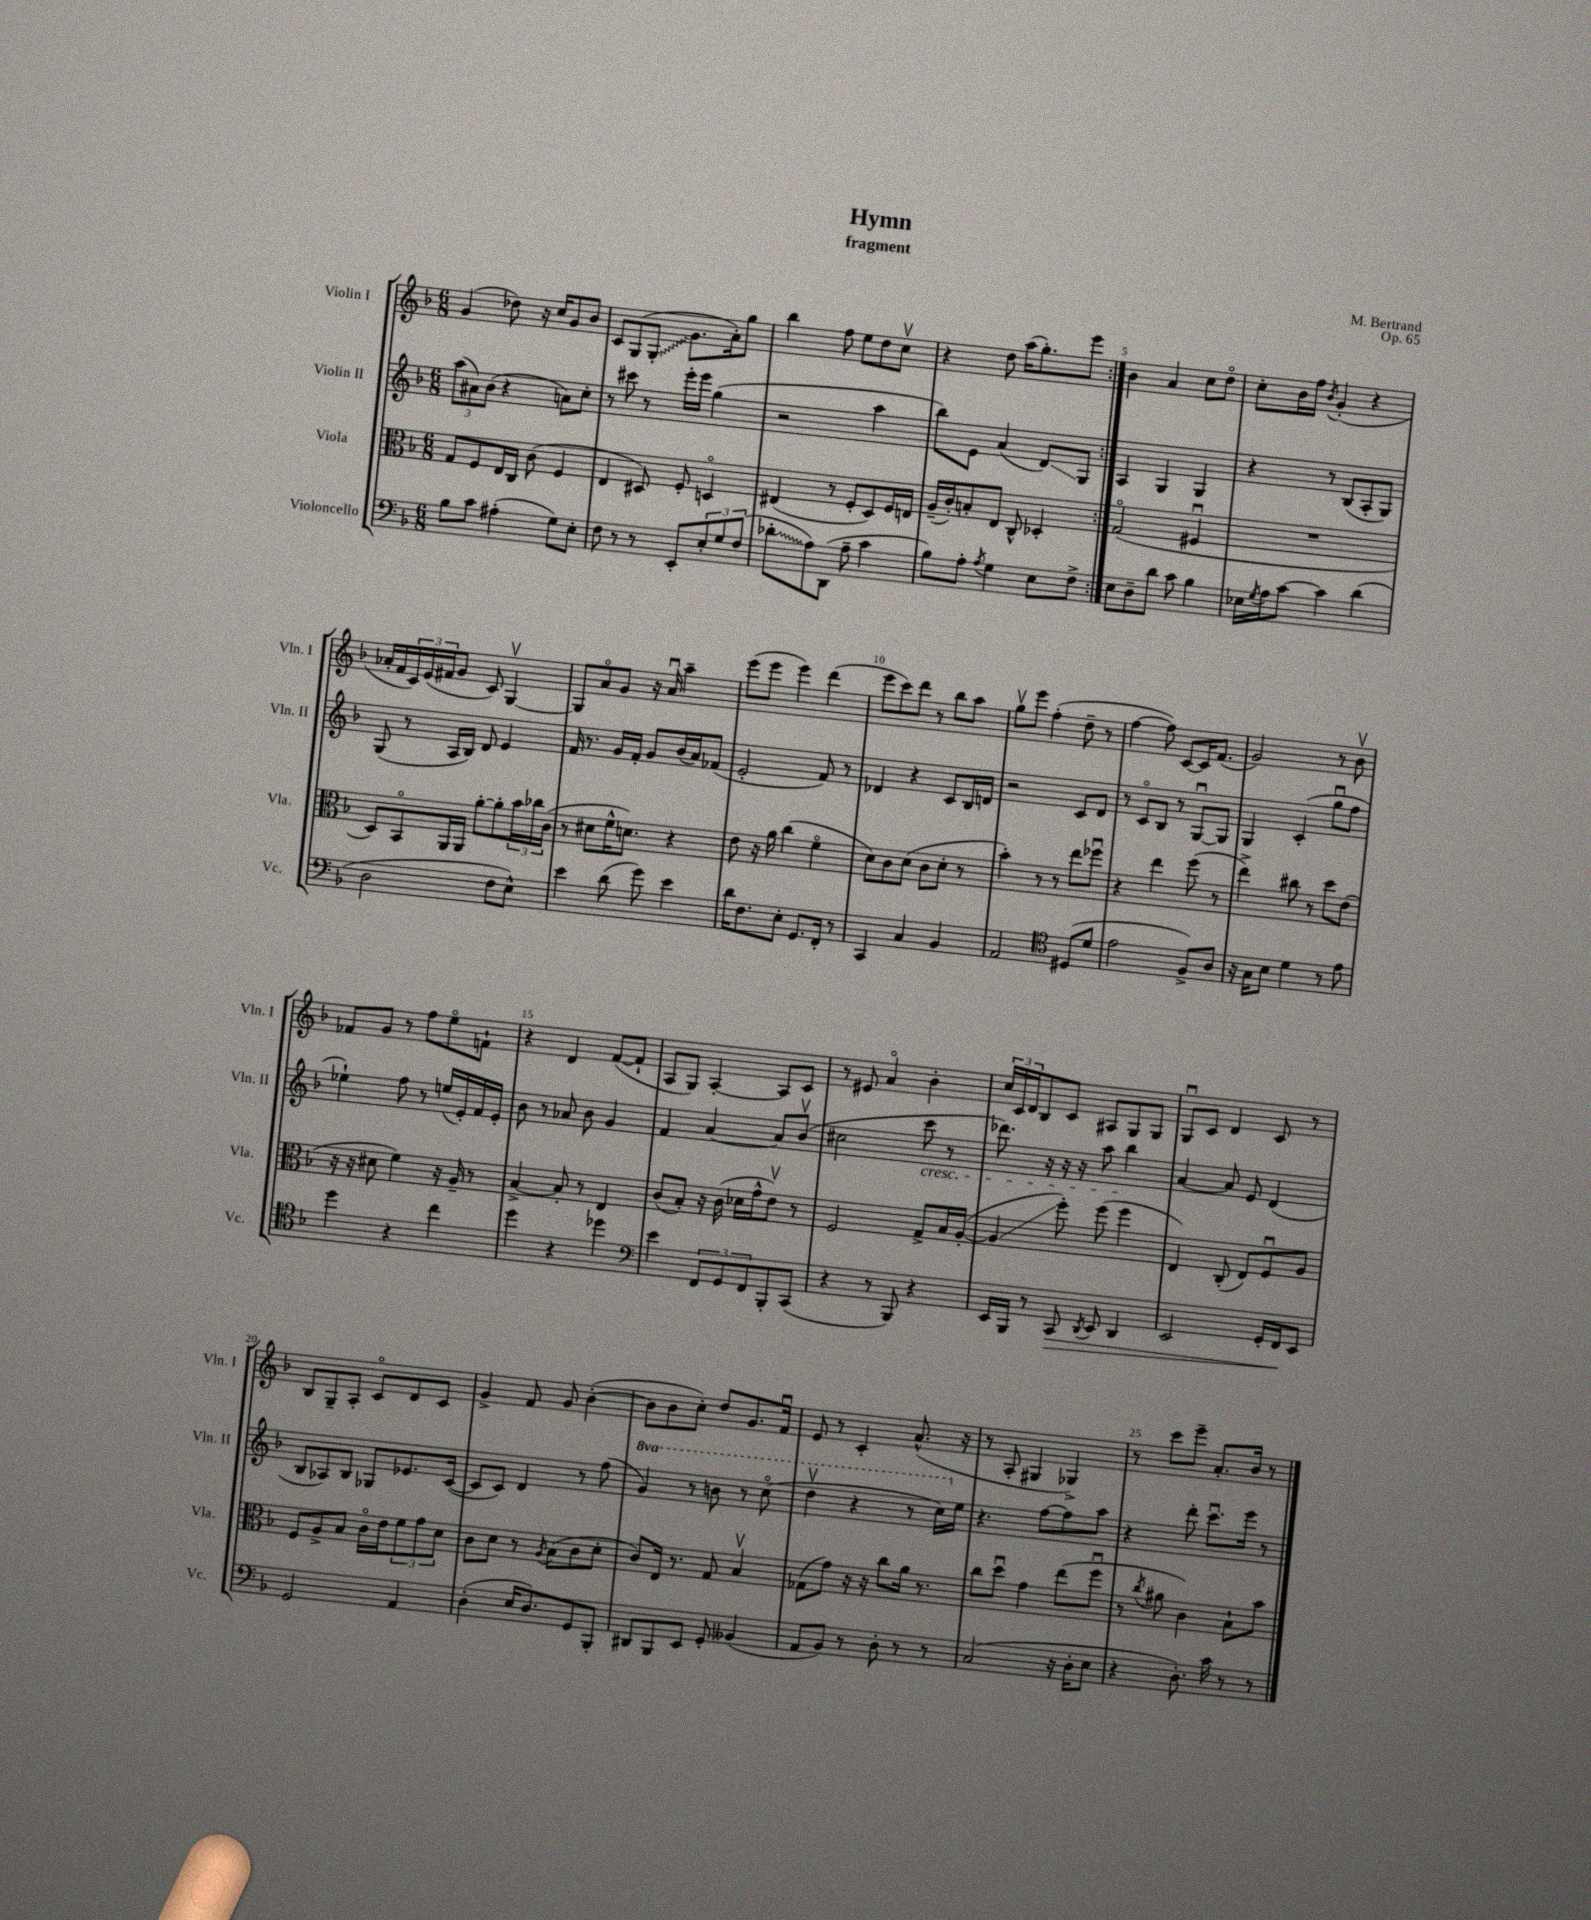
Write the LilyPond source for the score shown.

\header { title = "Hymn" composer = "M. Bertrand" subtitle = "fragment" opus = "Op. 65" }
<<
\new StaffGroup <<
\new Staff = "s0" \with { instrumentName = "Violin I" shortInstrumentName = "Vln. I" } {
    \clef treble \key f \major \numericTimeSignature \time 6/8
    \repeat volta 2 { g'4( des''8) r16 c''16 g'8 bes'8 |
    c'8 g8( \once \override Glissando.style = #'zigzag g8-.\glissando g'8. a'16-.) g''8 |
    bes''4 f''8 e''8 d''8 c''8\upbow |
    r4 d''8 a''16( g''8.-.) e'''8 | }
    bes'4 a'4 c''8 d''8\flageolet |
    c''8-. bes'16 f''16 \acciaccatura { bes'8 } g'4-.( r4 |
    aes'16-. f'16 \tuplet 3/2 { c'16) e'16( fis'16 } g'8 c'8) g4~\upbow |
    g8 a'8\flageolet g'8 r16 a'16\downbow a''4-- |
    e'''8( e'''8 e'''4) d'''4( |
    e'''8 c'''8) d'''8 r8 bes''8 a''8 |
    g''8\upbow e'''8 f''4-.( d''8-- r8 |
    f''4~ f''8) c'8~ c'16 f'8.( |
    g'2) r8 bes'8\upbow |
    fes'8 g'8 r8 f''8 e''8\flageolet f'8-! |
    r4 d'4 f'8~( f'8-! |
    a8 g8) a4~-. a8 c'8 |
    r8 eis'8 a'4\flageolet bes'4-. |
    \tuplet 3/2 { c''16 c'16 d'16 } bes8 c'8 ais8 g8 g8 |
    g8\downbow c'8 d'4 c'8 r8 |
    bes8 g8-- a8-. c'8\flageolet d'8 c'8 |
    g'4-> f'8 g'8 bes'4~-.( |
    bes'8 bes'8 c''8-.) d''8 g'8. f'16\downbow |
    e'8 r8 c'4-. a'8.-^( r16 |
    r8 a8-. gis4 ges4->) |
    r8 c'''8 e'''8-- a'8.-. bes'16 r8 \bar "|." |
}
\new Staff = "s1" \with { instrumentName = "Violin II" shortInstrumentName = "Vln. II" } {
    \clef treble \key f \major \numericTimeSignature \time 6/8 \set Staff.ottavationMarkups = #ottavation-simple-ordinals
    \repeat volta 2 { \tuplet 3/2 { a''8( ais'8) bes'8( } r4 a'8) c''8-. |
    r8 cis'''8 r8 e'''16-. e'''16 g''4( |
    r2 a''4 |
    bes''8) e'8 a'4( d'8\glissando) g8 | }
    a4 g4 g4 |
    r4 r8 bes8( a8-. g8) |
    g8( r8 a16 bes16) d'8 e'4 |
    f'16 r8. g'16 f'16-. g'8 bes'16( a'16) fes'8( |
    e'2-. f'8) r8 |
    des'4 r4 c'8 bes16 d'16 |
    r2 c'8 d'8 |
    r8 c'8\flageolet bes8 r8 g8~\downbow g8 |
    g4 c'4-.( g''8\downbow f''8 |
    ees''4-!) f''8 r8 e''16( e'16-.) f'16 e'16-. |
    bes'8 r8 aes'8 bes'8 g'4 |
    f'4 a'4~ a'8 bes'8\upbow( |
    cis''2 c'''8\cresc r8 |
    des'''8.) r16 r16 r16 a''8 bes''4\! |
    a'4~ a'8 e'8 d'4( |
    bes8 aes8) bes8 ges8 ees'8. c'16~( |
    c'8 c'8) d'4 r8 f''8( |
    \ottava #1 g''4) r8 b''8 r8 c'''8\flageolet( |
    d'''4\upbow r4 r8 c'''16) \ottava #0 e''16 |
    r4. f''8~ f''8 a''8 |
    r4 d'''8-. c'''8.\downbow e'''16 r8 \bar "|." |
}
\new Staff = "s2" \with { instrumentName = "Viola" shortInstrumentName = "Vla." } {
    \clef alto \key f \major \numericTimeSignature \time 6/8
    \repeat volta 2 { g8 f8 e16 c16 c'8( f4 |
    e4 dis8) f8-. d4\flageolet |
    eis4( r8 f8-. d8) f16 e16 |
    a16--( c'16-.) b8-. e8 c8-^ des4-. | }
    g2\flageolet( fis4\downbow |
    R2. |
    d8) bes,8\flageolet a,16 a,16 a'8~-. a'8-. \tuplet 3/2 { bes'16 ces''16 c'16( } |
    r8 dis'8 f'16-^ d'8.) r4 |
    e'8 r16 a'16 c''4( f'4\flageolet |
    d'8) c'8 d'8( c'8 d'8-. r8 |
    bes'4-.) r8 r8 e''8 fes''8\downbow |
    r4 e''4 f''8( r8 |
    e''4->) cis''8 r8 d''8 e'8( |
    r16 r16 dis'8 f'4) r16 a16-- r8 |
    bes4~-> bes8-. r8 e4 |
    c'8( bes8-.) r16 c'16( des'16 g'16-^ e'8\upbow) r8 |
    f2 g8-> bes16 a16~-.( |
    a4\glissando f''8-.) f''8( f''4 |
    e4) c8-.( e8) f8\downbow a8 |
    f8 a8-> bes8 c'16\flageolet e'16 \tuplet 3/2 { f'8 g'8 d'8 } |
    c'8 d'8 r8 \acciaccatura { a8 } bes8( c'8 d'8-. |
    c'8) e16 r8. g8 bes4\upbow |
    ges8( g'8) r16 r16 c''8 a'16 r8. |
    c''8 d''8\downbow g'4 e''8( f''8\downbow |
    r8 \acciaccatura { c''8 } ais'8 c'4) bes8-! bes'8 \bar "|." |
}
\new Staff = "s3" \with { instrumentName = "Violoncello" shortInstrumentName = "Vc." } {
    \clef bass \key f \major \numericTimeSignature \time 6/8
    \repeat volta 2 { bes8 c'8 ais4-.( g8) e8-. |
    f8 r8 r8 e,8-. \tuplet 3/2 { e8-. g8 f8( } |
    \once \override Glissando.style = #'zigzag des'8-.\glissando a8) d,8( a8-- c'4 |
    bes8) a8-. \acciaccatura { a8 } g4 e8 f8-> | }
    e8 d8-- d'8 c'8 bes4 |
    ees16 \acciaccatura { g8 } a16 c'8~ c'4 d'4( |
    d2 f8 e8-^) |
    e'4 d'8( g'8) e'4 |
    d'16 f8. e8-. g,8. f,16-. r8 |
    c,4 c4 bes,4 |
    a,2 \clef tenor dis8( d'8 |
    e'2 f8->) a8 |
    r16 g16 bes8 d'4 r8 e'8 |
    d''4 r4 c''4 |
    d''4 r4 des''4 |
    \clef bass e'4 \tuplet 3/2 { f,8 g,8 f,8 } bes,,8-. c,8( |
    r4 r8 bes,,8) r4 |
    e,16 bes,,16 r8 c,8\> \acciaccatura { d,8 } e,8 d,4 |
    e,2 g,16-. f,16\! e,8 |
    g,2 a,4 |
    d4-.( e16 d8.) g,8 bes,,8-. |
    dis,8 bes,,8 e,8 g,8-. beses,4( |
    a,8 bes,8) r8 d8-. r8 r8 |
    c2( r16 d16-. e8 |
    r4 d8.-.) c'16 r8 r8 \bar "|." |
}
>>
>>
\layout { \context { \Score \override BarNumber.break-visibility = ##(#f #t #t) barNumberVisibility = #(every-nth-bar-number-visible 5) } }
